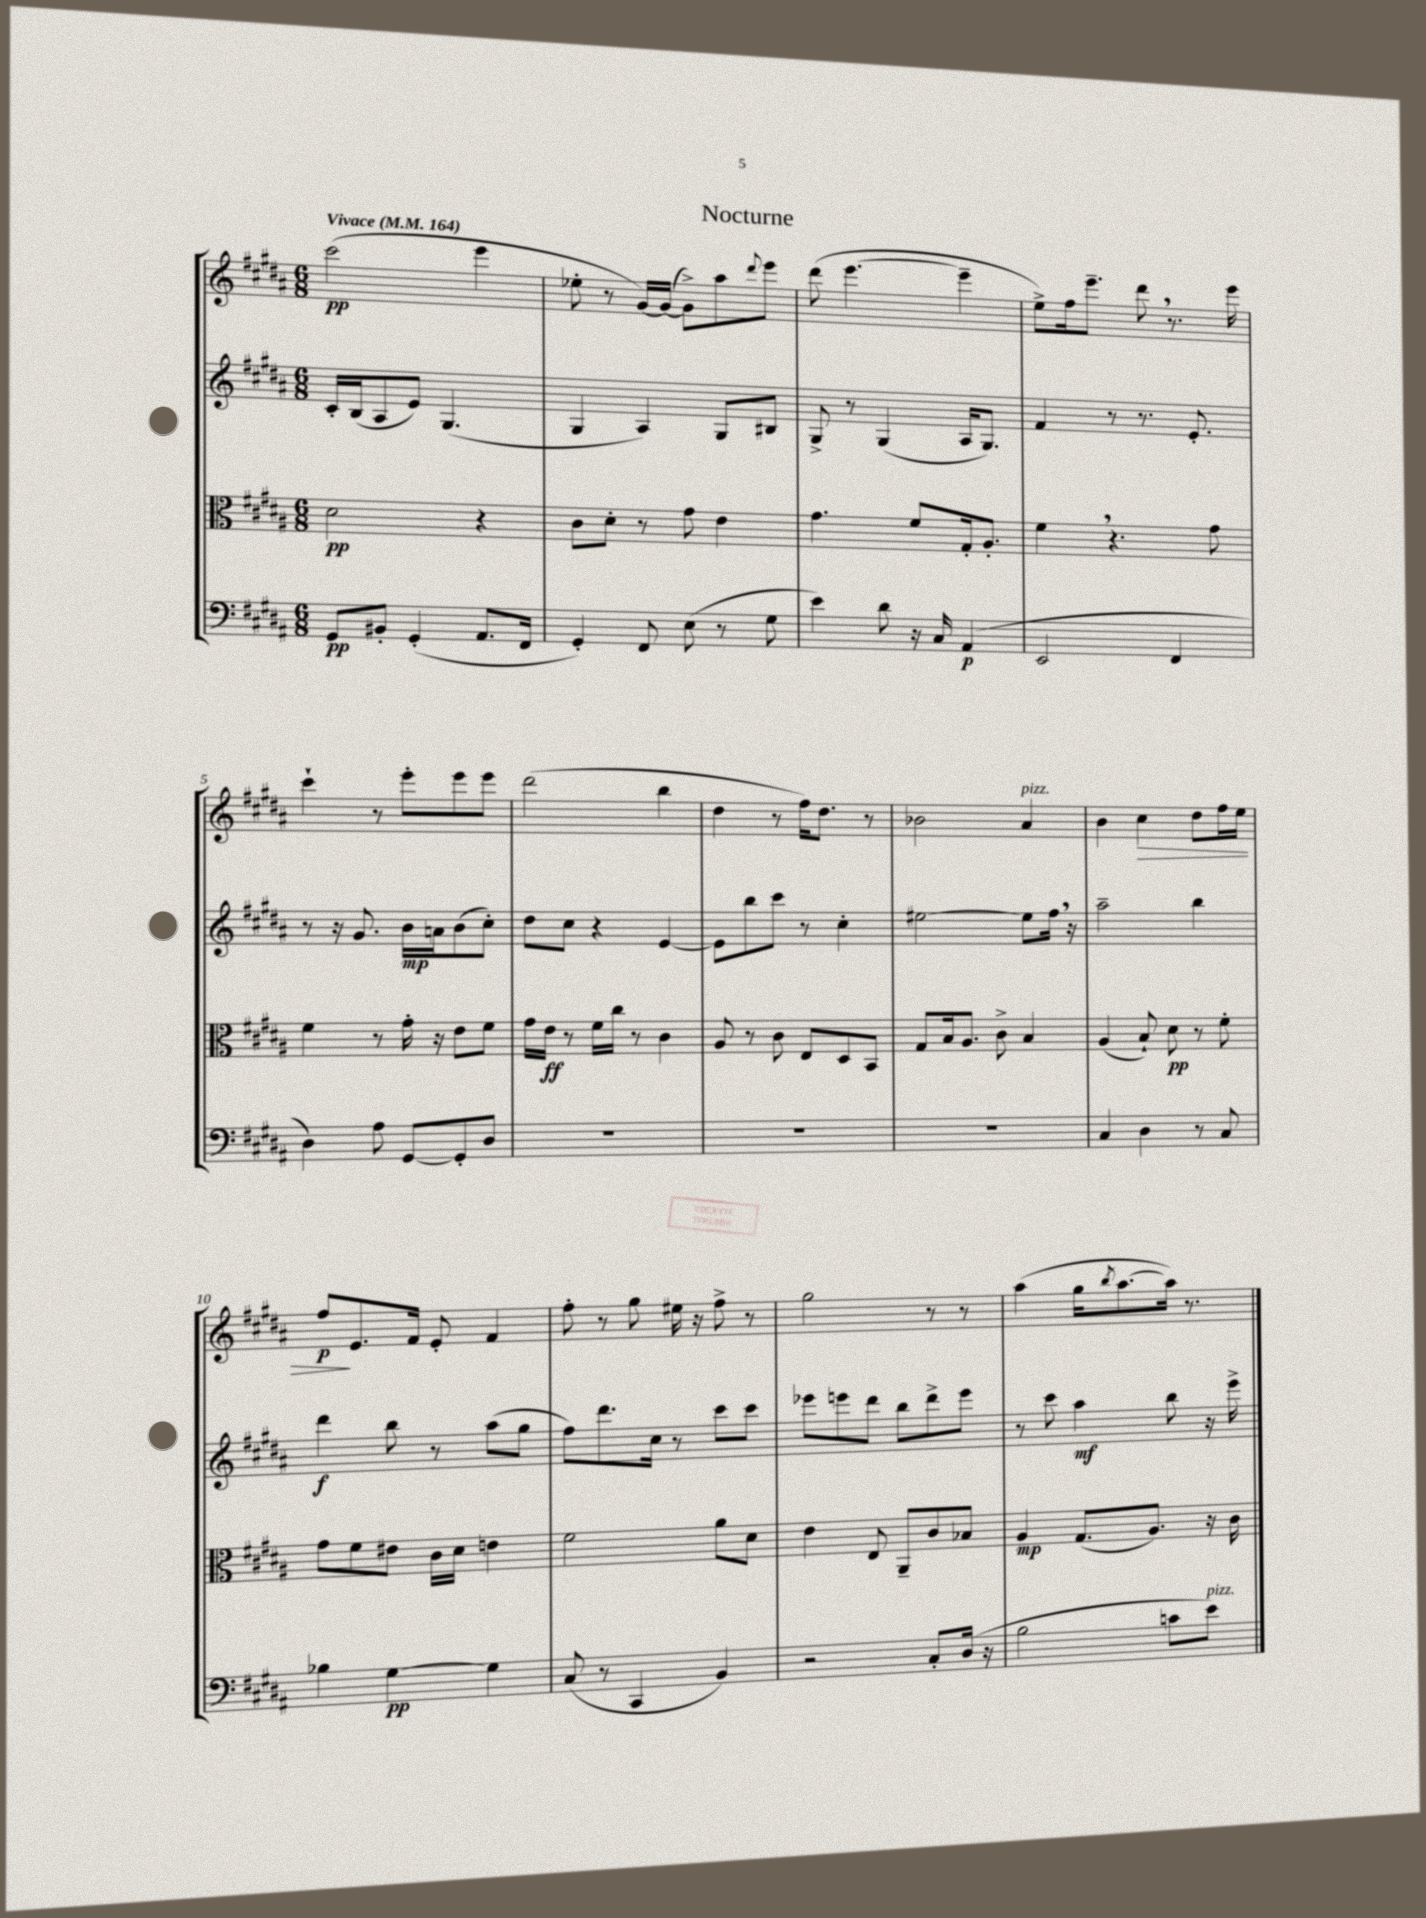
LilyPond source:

\header { title = "Nocturne" }
<<
\new StaffGroup <<
\new Staff = "s0" {
    \clef treble \key b \major \numericTimeSignature \time 6/8 \tempo "Vivace" 4 = 164
    cis'''2\pp( e'''4 |
    ees''8-. r8 gis'16~) gis'16~( gis'8->) ais''8 \appoggiatura { dis'''8 } e'''8 |
    dis'''8( e'''4.~ e'''4-- |
    e''8->) fis''16 e'''8.-- dis'''8 \breathe r8. e'''16 |
    cis'''4-! r8 e'''8-. e'''8 e'''8 |
    dis'''2( b''4 |
    dis''4 r8 fis''16) dis''8. r8 |
    bes'2 ais'4^\markup { \italic "pizz." } |
    b'4 cis''4\> dis''8 fis''16 e''16 |
    fis''8\p\! e'8. fis'16 e'8-. fis'4 |
    fis''8-. r8 gis''8 eis''16 r16 fis''8-> r8 |
    gis''2 r8 r8 |
    ais''4( gis''16 \acciaccatura { b''8 } ais''8.~ ais''16) r8. \bar "|." |
}
\new Staff = "s1" {
    \clef treble \key b \major \numericTimeSignature \time 6/8
    cis'16-. b16( ais8 e'8) gis4.( |
    gis4 ais4) gis8 bis8 |
    gis8-> r8 gis4( ais16 gis8.) |
    fis'4 r8 r8. e'8.-. |
    r8 r16 gis'8. b'16\mp a'16 b'8( cis''8-.) |
    dis''8 cis''8 r4 e'4~ |
    e'8 b''8 cis'''8 r8 cis''4-. |
    eis''2~ eis''8 fis''16 \breathe r16 |
    ais''2-- b''4 |
    dis'''4\f b''8 r8 ais''8( gis''8 |
    fis''8) dis'''8. cis''16 r8 cis'''8 cis'''8 |
    ees'''8 e'''8 dis'''8 b''8 dis'''8-> e'''8 |
    r8 cis'''8 ais''4\mf b''8 r16 e'''16-> \bar "|." |
}
\new Staff = "s2" {
    \clef alto \key b \major \numericTimeSignature \time 6/8
    dis'2\pp r4 |
    cis'8 dis'8-. r8 gis'8 e'4 |
    gis'4. fis'8 gis16-. ais8.-. |
    fis'4 \breathe r4. gis'8 |
    fis'4 r8 gis'16-. r16 e'8 fis'8 |
    gis'16 e'16\ff r8 fis'16 cis''16 r8 cis'4 |
    ais8 r8 cis'8 e8 dis8 b,8 |
    gis8 b16 ais8. cis'8-> b4 |
    ais4( b8-!) dis'8\pp r8 fis'8-. |
    gis'8 fis'8 eis'8 cis'16 dis'16 e'4 |
    fis'2 ais'8 dis'8 |
    e'4 e8 ais,8-- cis'8 bes8 |
    ais4\mp gis8.( ais8.) r16 cis'16 \bar "|." |
}
\new Staff = "s3" {
    \clef bass \key b \major \numericTimeSignature \time 6/8
    gis,8\pp bis,8-. gis,4-.( ais,8. fis,16 |
    gis,4-.) fis,8 e8( r8 gis8 |
    e'4) dis'8 r16 cis16 ais,4\p( |
    e,2 fis,4 |
    dis4) ais8 gis,8~ gis,8-. dis8 |
    R2. |
    R2. |
    R2. |
    cis4 dis4 r8 cis8 |
    bes4 gis4~\pp gis4 |
    cis8( r8 cis,4 b,4) |
    r2 cis8-. dis16( r16 |
    b2 c'8 e'8^\markup { \italic "pizz." }) \bar "|." |
}
>>
>>
